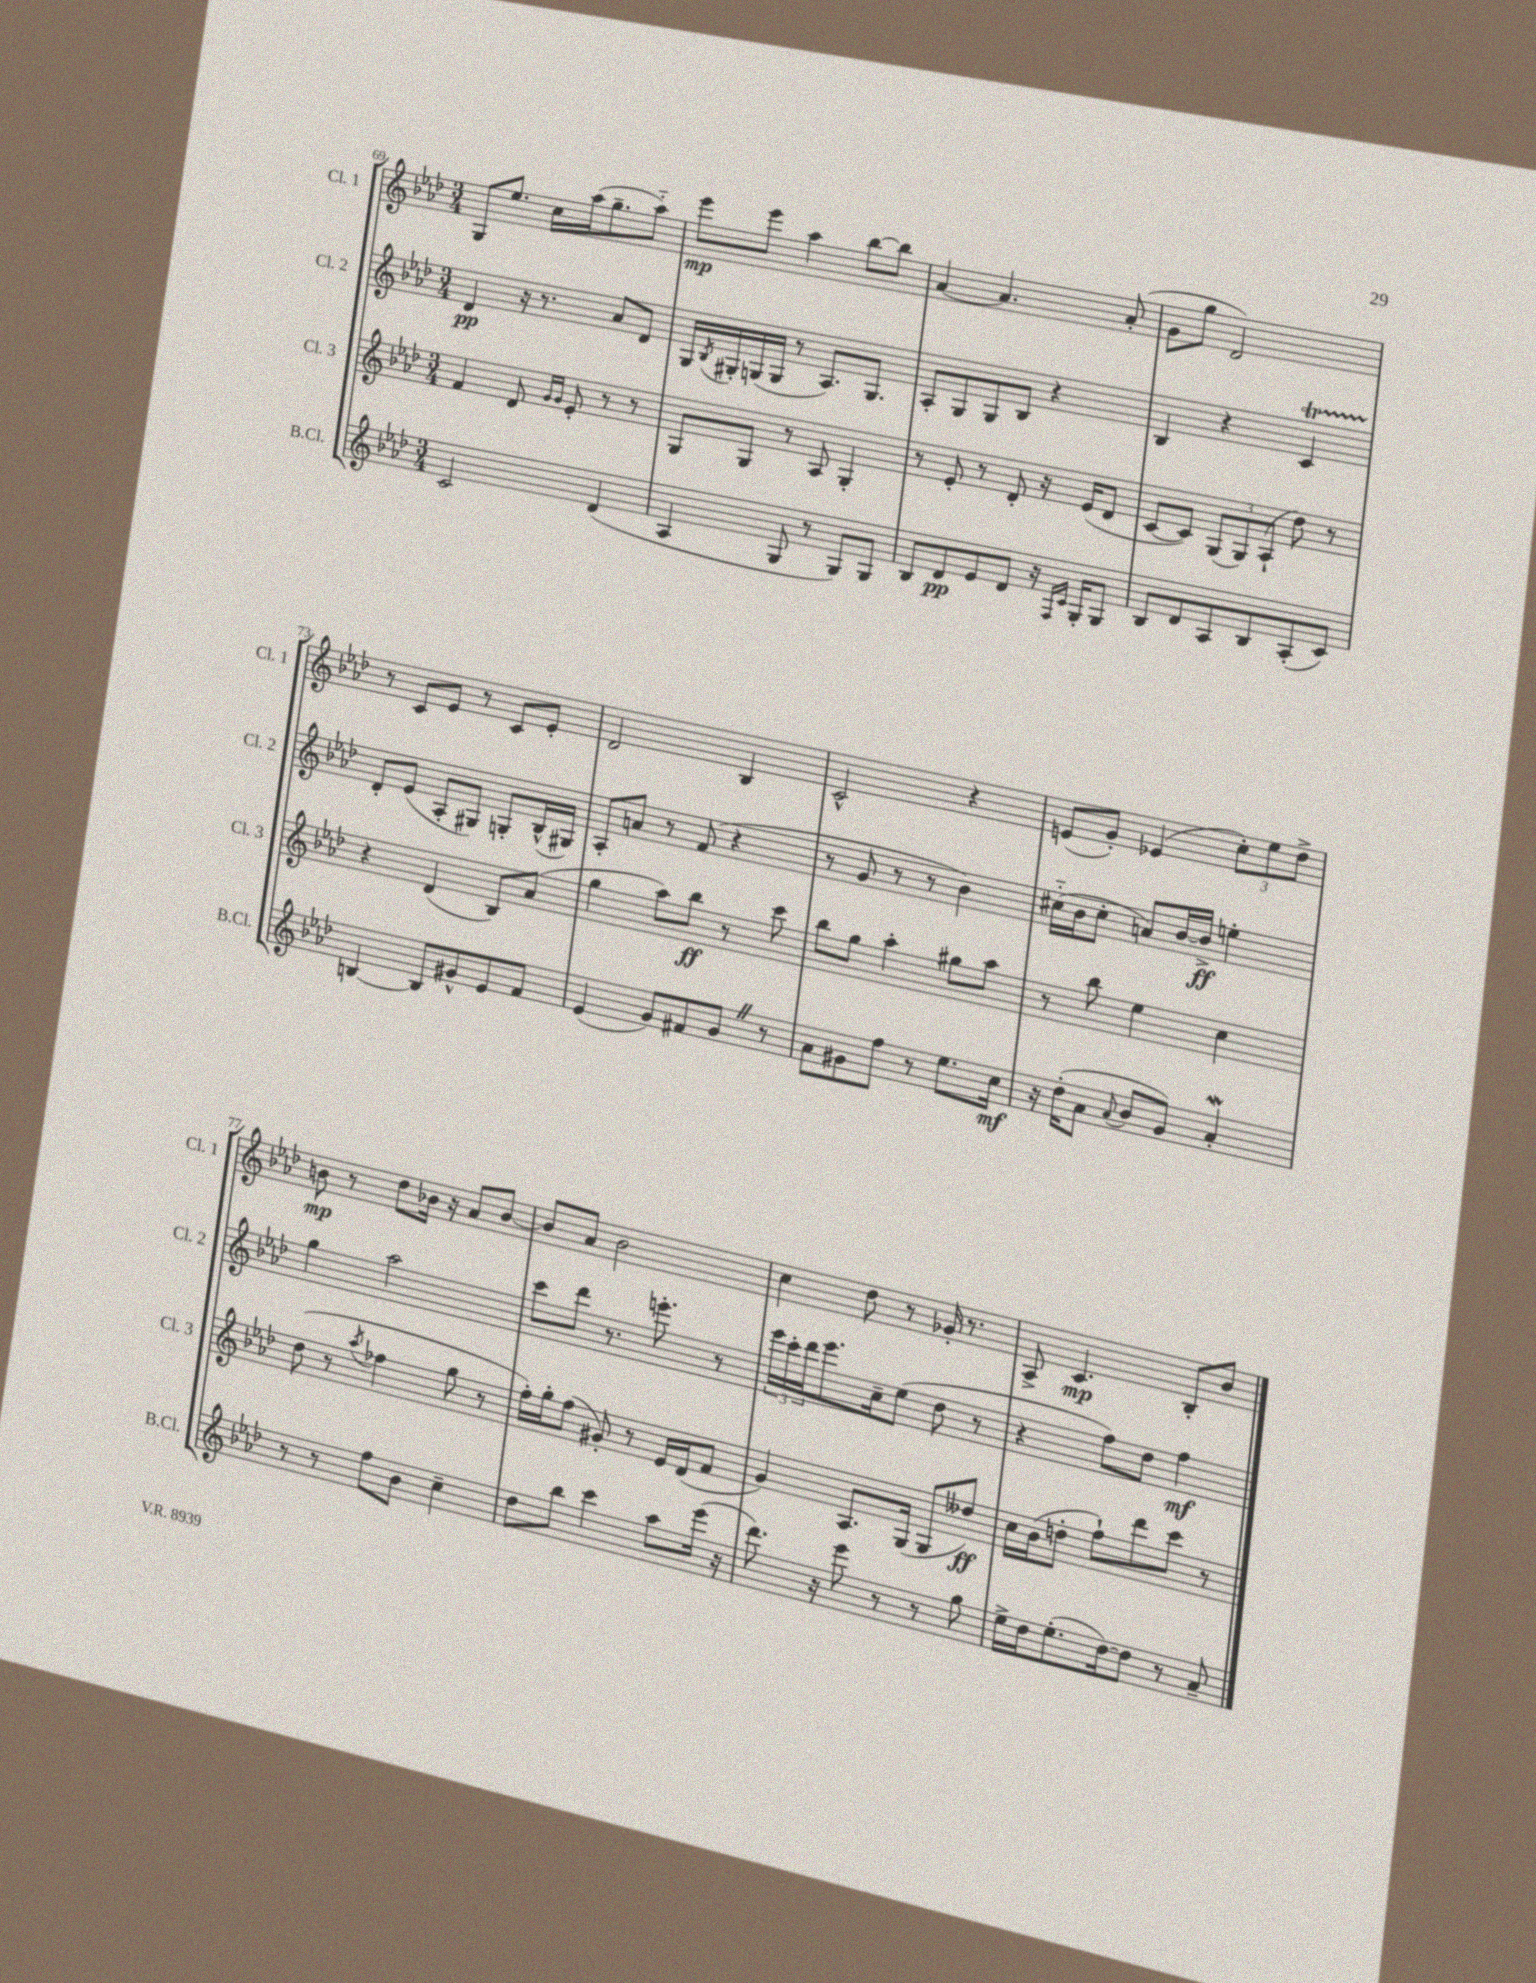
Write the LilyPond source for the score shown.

<<
\new StaffGroup <<
\new Staff = "s0" \with { instrumentName = "Cl. 1" shortInstrumentName = "Cl. 1" } {
    \clef treble \key aes \major \numericTimeSignature \time 3/4
    g8 ees''8. c''16 aes''16( g''8.-- aes''8-_) |
    ees'''8\mp ees'''8 aes''4 bes''8~ bes''8 |
    aes'4~ aes'4. aes'8-.( |
    g'8 g''8 des'2) |
    r8 c'8 ees'8 r8 c'8 ees'8-. |
    des'2 bes4 |
    c'2-^ r4 |
    e'8( g'8-.) ees'4( \tuplet 3/2 { c''8-.) ees''8 des''8-> } |
    b'8\mp r8 des''8 bes'16 r16 aes'8 bes'8~ |
    bes'8 aes'8 bes'2 |
    c''4 des''8 r8 ges'16-. r8. |
    aes8-> c'4.\mp bes8-. bes'8 \bar "|." |
}
\new Staff = "s1" \with { instrumentName = "Cl. 2" shortInstrumentName = "Cl. 2" } {
    \clef treble \key aes \major \numericTimeSignature \time 3/4
    des'4\pp r16 r8. aes'8 des'8 |
    g16 \acciaccatura { bes8 } gis16-. g16( g16 r8 aes8.) g8. |
    aes8-. g8 g8 bes8 r4 |
    bes4 r4 c'4\startTrillSpan |
    des'8-.\stopTrillSpan ees'8( aes8-. gis8) g8-. bes16-^( gis16) |
    aes8-. a'8 r8 f'8( r4 |
    r8 g'8 r8 r8 bes'4) |
    cis''16-_( bes'16 cis''8-. a'8) bes'16~ bes'16->\ff e''4-. |
    g''4 aes''2 |
    c'''8 des'''8 r8. e'''8.-. r8 |
    \tuplet 3/2 { ees'''16 c'''16-. des'''16 } ees'''8. c''16-- ees''8( des''8 r8 |
    r4 f''8) des''8 f''4\mf \bar "|." |
}
\new Staff = "s2" \with { instrumentName = "Cl. 3" shortInstrumentName = "Cl. 3" } {
    \clef treble \key aes \major \numericTimeSignature \time 3/4
    f'4 des'8 \grace { g'16 g'16 } ees'8-. r8 r8 |
    g8 g8 r8 aes8 g4-. |
    r8 ees'8-. r8 des'8-. r16 ees'16( des'8 |
    c'8~ c'8) \tuplet 3/2 { g8( g8) aes8-!( } des''8) r8 |
    r4 des'4( bes8) aes'8( |
    g''4 aes''8) bes''8\ff r8 c'''8 |
    bes''8 g''8 aes''4-. gis''8 aes''8 |
    r8 bes''8 ees''4 c''4 |
    des''8( r8 \acciaccatura { aes''8 } fes''4 g''8 r8 |
    f''16-.) g''16-. f''8( gis'8-.) r8 ees'16 des'16( f'8 |
    g'4) aes8. g16( g8 deses''8\ff) |
    c''16 bes'16( d''8-. f''8-!) des'''8 c'''8 r8 \bar "|." |
}
\new Staff = "s3" \with { instrumentName = "B.Cl." shortInstrumentName = "B.Cl." } {
    \clef treble \key aes \major \numericTimeSignature \time 3/4
    c'2 des'4( |
    aes4 g8 r8 g8) g8 |
    bes8 des'8\pp ees'8 des'8 r16 \grace { f16 c'16 } g16-. g8 |
    bes8 des'8 aes8 bes8 aes8-.( c'8) |
    b4~ b8 gis'8-^ ees'8 f'8 |
    ees'4( g'8) fis'8 g'8 \once \override BreathingSign.text = \markup { \musicglyph "scripts.caesura.straight" } \breathe r8 |
    aes'8 gis'8 f''8 r8 ees''8. c''16\mf |
    r16 des''16-.( aes'8 \appoggiatura { aes'8 } bes'8 g'8) aes'4-.\mordent |
    r8 r8 f''8 bes'8 c''4-- |
    des''8 bes''8 c'''4 aes''8 ees'''16( r16 |
    des'''8.) r16 ees'''8 r8 r8 g''8 |
    ees''16-> des''16 ees''8.-.( des''16~) des''8 r8 aes'8-- \bar "|." |
}
>>
>>
\layout { \context { \Score currentBarNumber = #69 } }
